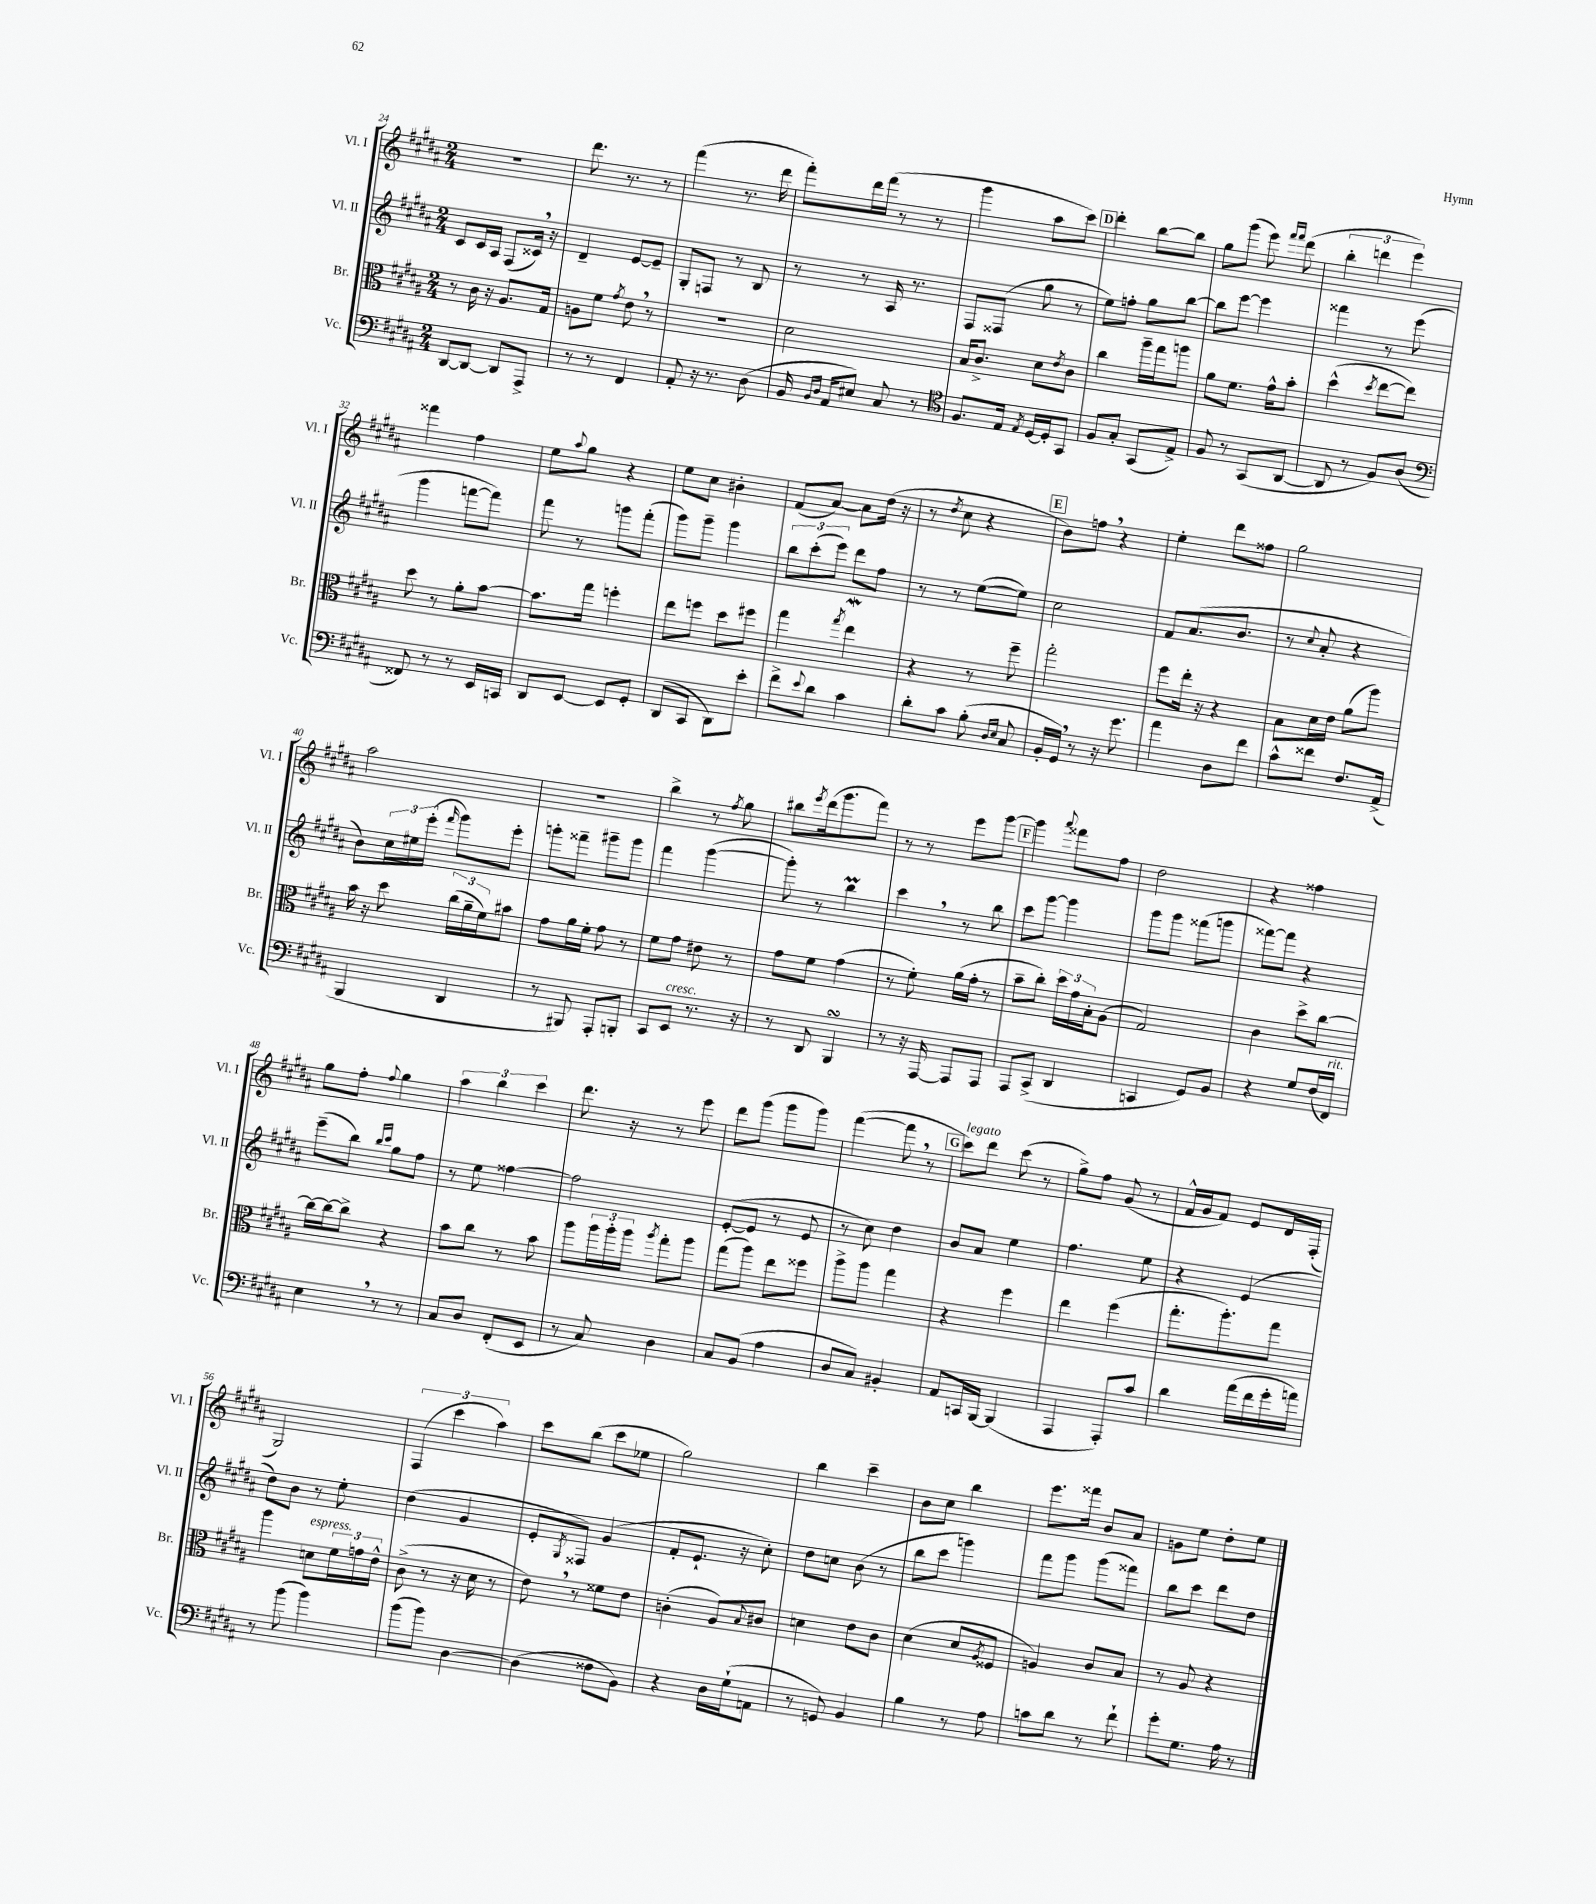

**kern	**kern	**kern	**kern
*part4	*part3	*part2	*part1
*staff4	*staff3	*staff2	*staff1
*I"Vc.	*I"Br.	*I"Vl. II	*I"Vl. I
*I'Vc.	*I'Br.	*I'Vl. II	*I'Vl. I
*clefF4	*clefC3	*clefG2	*clefG2
*k[f#c#g#d#a#]	*k[f#c#g#d#a#]	*k[f#c#g#d#a#]	*k[f#c#g#d#a#]
*M2/4	*M2/4	*M2/4	*M2/4
=24	=24	=24	=24
[8DD#/L	8r	8c#/L	2r
8DD#/J_	16c#\	16c#/L	.
.	16r	16A#/JJ	.
8DD#/L]	8.A#/L	(8F#/L	.
8AAA#^/J	.	16c##X,/Jk)	.
.	16G#/Jk	16r	.
=25	=25	=25	=25
8r	8An\L	4d#~/	8.ddd#\
8r	8f#\J	.	.
.	.	.	8.r
.	8qg#/	.	.
4FF#/	8e,\	[8e/L	.
.	8r	8e~/J]	8r
=26	=26	=26	=26
8AA#'/	2r	8G#'/L	(4fff#\
16r	.	8Fn/J	.
8.r	.	.	.
.	.	8r	8.r
(8D#\	.	8B/	.
.	.	.	16ddd#\
=27	=27	=27	=27
16BB/	2d#\	8r	8fff#'\L)
16qqBB/LL	.	.	.
16qqD#/JJ	.	.	.
16AA#/KL	.	.	.
8E#X/J)	.	8r	16ddd#\L
.	.	.	(16fff#\JJ
8C#/	.	16A#/	8r
.	.	8.r	.
8r	.	.	8r
=28	=28	=28	=28
*clefC4	*	*	*
8.F#/L	16B/KL	8F#/L	4ggg#\
.	8.c#^/J	.	.
.	.	(8F##X/J	.
16E/Jk	.	.	.
8qE/	.	.	.
[16D#/LL	8d#\L	8gg#\	8aa#\L
16D#'/J]	.	.	.
.	8qe/	.	.
8GG#/J	8c#\J	8r	8ccc#\J)
!!LO:REH:place=s1:t=D
=29	=29	=29	=29
8F#/L	4cc#\	8ee\L)	4ddd#'\
8G#'/J	.	8ffn'\J	.
(8GG#/L	16aa#~\LL	8gg#\L	[8bb\L
.	16gg#\J	.	.
8E^/J)	8aan\J	[8bb\J	8bb\J]
=30	=30	=30	=30
8F#/	8a#\L	8bb\L]	8gg#\L
8r	8.f#\J	[8eee\J	(8ggg#\J
(8GG#/L	.	4eee\]	8eee\)
.	16g#^^\KL	.	.
.	.	.	16qqfff#/LL
.	.	.	16qqfff#/JJ
[8AA#/J	8b'\J	.	(8ddd#\
=31	=31	=31	=31
8AA#/]	(4dd#^^\	4fff##X\	6bb'\
8r	.	.	.
.	.	.	6dddn\
.	8qdd#/	.	.
8F#/L)	[8ee\L	8r	.
.	.	.	6eee\)
(8A#/J	8ee\J])	(8eee\	.
!!LO:LB:g=z
=32	=32	=32	=32
*clefF4	*	*	*
8FF##X/)	8dd#\	4ggg#\	4fff##X\
8r	8r	.	.
8r	8a#'\L	[8fffn\L	4ff#\
16EE/LL	[8b\J	8fff\J])	.
16CCn/JJ	.	.	.
=33	=33	=33	=33
8DD#/L	8.b\L]	8fff#\	8ee\L
.	.	.	8qqaa#/
[8EE/J	.	8r	8gg#\J
.	16gg#\Jk	.	.
8EE/L]	4ffn'\	8gggn\L	4r
8GG#'/J	.	(8fff#'\J	.
=34	=34	=34	=34
(8DD#/L	8ee\L	8ggg#\L)	8ee\L
8CC#/J	8ffn\J	8ggg#~\J	8cc#\J
8DD#\L)	8dd#\L	4ggg#\	4b#X'\
8e'\J	8ff#X\J	.	.
=35	=35	=35	=35
8f#^\L	4gg#\	12bb\L	(8f#/L
.	.	(12ccc#'\	.
8qqe/	.	.	.
8d#\J	.	.	[8a#/J)
.	.	12eee\J)	.
.	8qgg#/	.	.
4c#\	4eew\	8ddd#\L	8a#\L]
.	.	8ff#\J	(16dd#\Jk
.	.	.	16r
=36	=36	=36	=36
8d#'\L	4r	8r	8r
.	.	.	8qdd#/
8c#\J	.	8r	8cc#\
(8B'\	8r	([8ee\L	4r
16qqD#/LL	.	.	.
16qqE/JJ	.	.	.
8C#/	8ff#~\	8ee\J])	.
!!LO:REH:place=s1:t=E
=37	=37	=37	=37
16BB'/LL	2gg#'\	2cc#\	8b\L)
16GG#,/JJ)	.	.	.
8r	.	.	8ffn,\J
16r	.	.	4r
8.g#\	.	.	.
=38	=38	=38	=38
4a#\	8ff#\L	8f#/L	4ee'\
.	16ee'\Jk	(8.a#/	.
.	16r	.	.
8D#\L	4r	.	8ddd#\L
.	.	8.b/J	.
8f#\J	.	.	8ff##X\J
=39	=39	=39	=39
8c#^^\L	8B\L	8r	2gg#\
.	.	8qqcc#/	.
8f##X\J	16d#\L	8a#'/	.
.	16e\JJ	.	.
8.F#/L	(8a#\L	4r	.
.	8aa#\J)	.	.
(16AA#^/Jk	.	.	.
!!LO:LB:g=z
=40	=40	=40	=40
4BBB/	16b\	8b\L)	2aa#\
.	16r	.	.
.	8dd#\	24cc#\L	.
.	.	24ee#X\	.
.	.	(24eee'\JJ	.
.	.	16qqfff#/	.
4DD#/	(24cc#\LL	8ggg#\L)	.
.	24a#~\	.	.
.	24f#\J)	.	.
.	8b#X\J	8eee'\J	.
=41	=41	=41	=41
8r	8g#\L	8gggn'\L	2r
8BBB#X/)	16a#\L	8fff##X~\J	.
.	16f#'\JJ	.	.
8AAA#'/L	8g#\	8ggg#X~\L	.
8BBBn'/J	8r	8ggg#\J	.
=42	=42	=42	=42
8CC#/L	8f#\L	4fff#\	4bb^\
!LO:TX:a:i:t=cresc.	!	!	!
8EE/J	8g#\J	.	.
8.r	8e#X\	([4ggg#\	8r
.	.	.	8qff#/
.	8r	.	8gg#\
16r	.	.	.
=43	=43	=43	=43
8r	8g#\L	8ggg#'\])	8bb#X\L
.	.	.	8qeee/
8DD#/	8f#\J	8r	(16ddd#\k
.	.	.	8.ggg#\
4BBBsSSs/	(4g#\	4bbM\	.
.	.	.	8fff#\J)
=44	=44	=44	=44
8r	8r	4ccc#,\	8r
16r	8f#'\)	.	8r
[16AAA#/	.	.	.
8AAA#/L]	(16a#\LL	8r	8eee\L
.	16g#'\JJ	.	.
8AAA#/J	8r	8bb\	[8ggg#\J
!!LO:REH:place=s1:t=F
=45	=45	=45	=45
8AAA#/L	8b~\L	8ccc#\L	4ggg#\]
(8CC#^/J	8cc#'\J)	[8ggg#\J	.
.	.	.	8qqaaa#/
4DD#/	24dd#\LL	4ggg#\]	8fff##X\L
.	24g#\	.	.
.	24B'\J	.	.
.	(8A#\J	.	8ff#\J
=46	=46	=46	=46
4CCn/	2G#/)	8ggg#\L	2dd#\
.	.	8ggg#\J	.
8GG#/L)	.	(8fff##X\L	.
8BB/J	.	8gggn\J	.
=47	=47	=47	=47
4r	4c#\	[8fff##X\L)	4r
.	.	8fff##\J]	.
8G#/L	8dd#^\L	4r	4ff##X\
(16F#/L	[8cc#\J	.	.
!LO:TX:a:i:t=rit.	!	!	!
16FF#/JJ)	.	.	.
!!LO:LB:g=z
=48	=48	=48	=48
4E,\	16cc#\LL_	(8eee~\L	8gg#\L
.	16cc#\J_	.	.
.	8cc#^\J]	8bb\J)	8ff#'\J
.	.	16qqbb/LL	.
.	.	16qqccc#/JJ	8qqff#/
8r	4r	8gg#\L	4gg#\
8r	.	8ff#\J	.
=49	=49	=49	=49
8C#/L	8b\L	8r	6aa#\
8D#/J	8cc#\J	8ee\	.
.	.	.	6bb\
(8FF#'/L	8r	[4ff##X\	.
.	.	.	6ccc#\
8EE/J	8b\	.	.
=50	=50	=50	=50
8r	8aa#\L	2ff##\]	8.ddd#\
8C#/)	24aa#\L	.	.
.	24aa#'\	.	.
.	.	.	16r
.	24aa#\JJ	.	.
.	8qaa#/	.	.
4D#\	8gg#'\L	.	8r
.	8aa#\J	.	8eee\
=51	=51	=51	=51
8C#/L	(8gg#\L	([8e'/L	8ddd#\L
(8BB/J	8aa#\J)	8e/J]	(8ggg#\J
4A#\	8ee\L	8r	8ggg#\L
.	8ff##X\J	8e/	8ggg#\J)
=52	=52	=52	=52
8D#/L	8aa#^\L	8r	([4fff#\
8C#/J)	8aa#\J	8cc#\)	.
4BB#X'/	4gg#\	4dd#\	8fff#,\]
.	.	.	8r
!!LO:REH:place=s1:t=G
=53	=53	=53	=53
!	!	!	!LO:TX:a:i:t=legato
8AA#/L	4r	8b/L	8ccc#\L)
16CCn/L	.	8a#/J	8ddd#\J
[16BBB/JJ	.	.	.
(4BBB/]	4ff#\	4ee\	(8ccc#\
.	.	.	8r
=54	=54	=54	=54
4AAA#/	4ee\	4.ff#\	8gg#^\L)
.	.	.	8ff#\J
8AAA#'/L)	(4ff#\	.	(8g#/
8c#/J	.	8ee\	8r
=55	=55	=55	=55
4d#\	8.gg#'\L	4r	16f#^^/LL
.	.	.	16g#/J
.	.	.	8f#/J)
.	8.aa#'\)	.	.
(16a#\LL	.	(4e/	8e/L
16f#\	.	.	.
16g#'\	8gg#\J	.	16d#/L
16an\JJ)	.	.	(16F#'/JJ
!!LO:LB:g=z
=56	=56	=56	=56
8r	4aa#\	8dd#\L)	2G#/)
(8b\	.	8b\J	.
!	!LO:TX:a:i:t=espress.	!	!
4b\)	8dn\L	8r	.
.	24f#\L	8ee'\	.
.	24gn\	.	.
.	24e^^\JJ	.	.
=57	=57	=57	=57
(8b\L	(8c#^\	(4dd#\	(6F#/
8b\J)	8r	.	.
.	.	.	6ccc#\
[4D#\	16r	4g#/	.
.	16d#\	.	.
.	.	.	6aa#\)
.	8r	.	.
=58	=58	=58	=58
(4D#\]	8e,\)	8e'/L	8ccc#\L
.	.	8qG#/	.
.	8r	8F##X/J)	(8bb\J
8F##X\L	8f##X\L	(4g#/	8ccc#\L
8BB\J)	8e\J	.	8ee-X\J
=59	=59	=59	=59
4r	(4cn'\	8f#'/L	2gg#\)
.	.	8.e`/J	.
16D#\LL	8A#/L)	.	.
(16G#`\J	.	16r	.
.	8qqB/	.	.
8AAn\J	8c#X/J	8cc#'\)	.
=60	=60	=60	=60
8r	4dn\	8dd#\L	4bb\
8GGn/)	.	8ccn\J	.
4BB/	8e\L	(8b\	4ccc#~\
.	8c#\J	8r	.
=61	=61	=61	=61
4B\	(4d#\	8bb\L	8b\L
.	.	8ccc#\J	8cc#\J
8r	8d#/L	4gggn\)	4bb\
.	8qA#/	.	.
8A#\	8F##X/J	.	.
=62	=62	=62	=62
8cn\L	4An/)	8fff#\L	8.eee\L
8d#\J	.	8ggg#\J	.
.	.	.	16fff##X\Jk
8r	8c#/L	(8ggg#\L	8b/L
8f#`\	8B/J	8fff##X\J)	8a#/J
=63	=63	=63	=63
8g#'\L	8r	8bb\L	8gn\L
8.G#\J	8A#/	8ccc#\J	8ee\J
.	4r	8ddd#\L	8dd#'\L
16A#\	.	.	.
8r	.	8dd#\J	8ee\J
==	==	==	==
*-	*-	*-	*-
